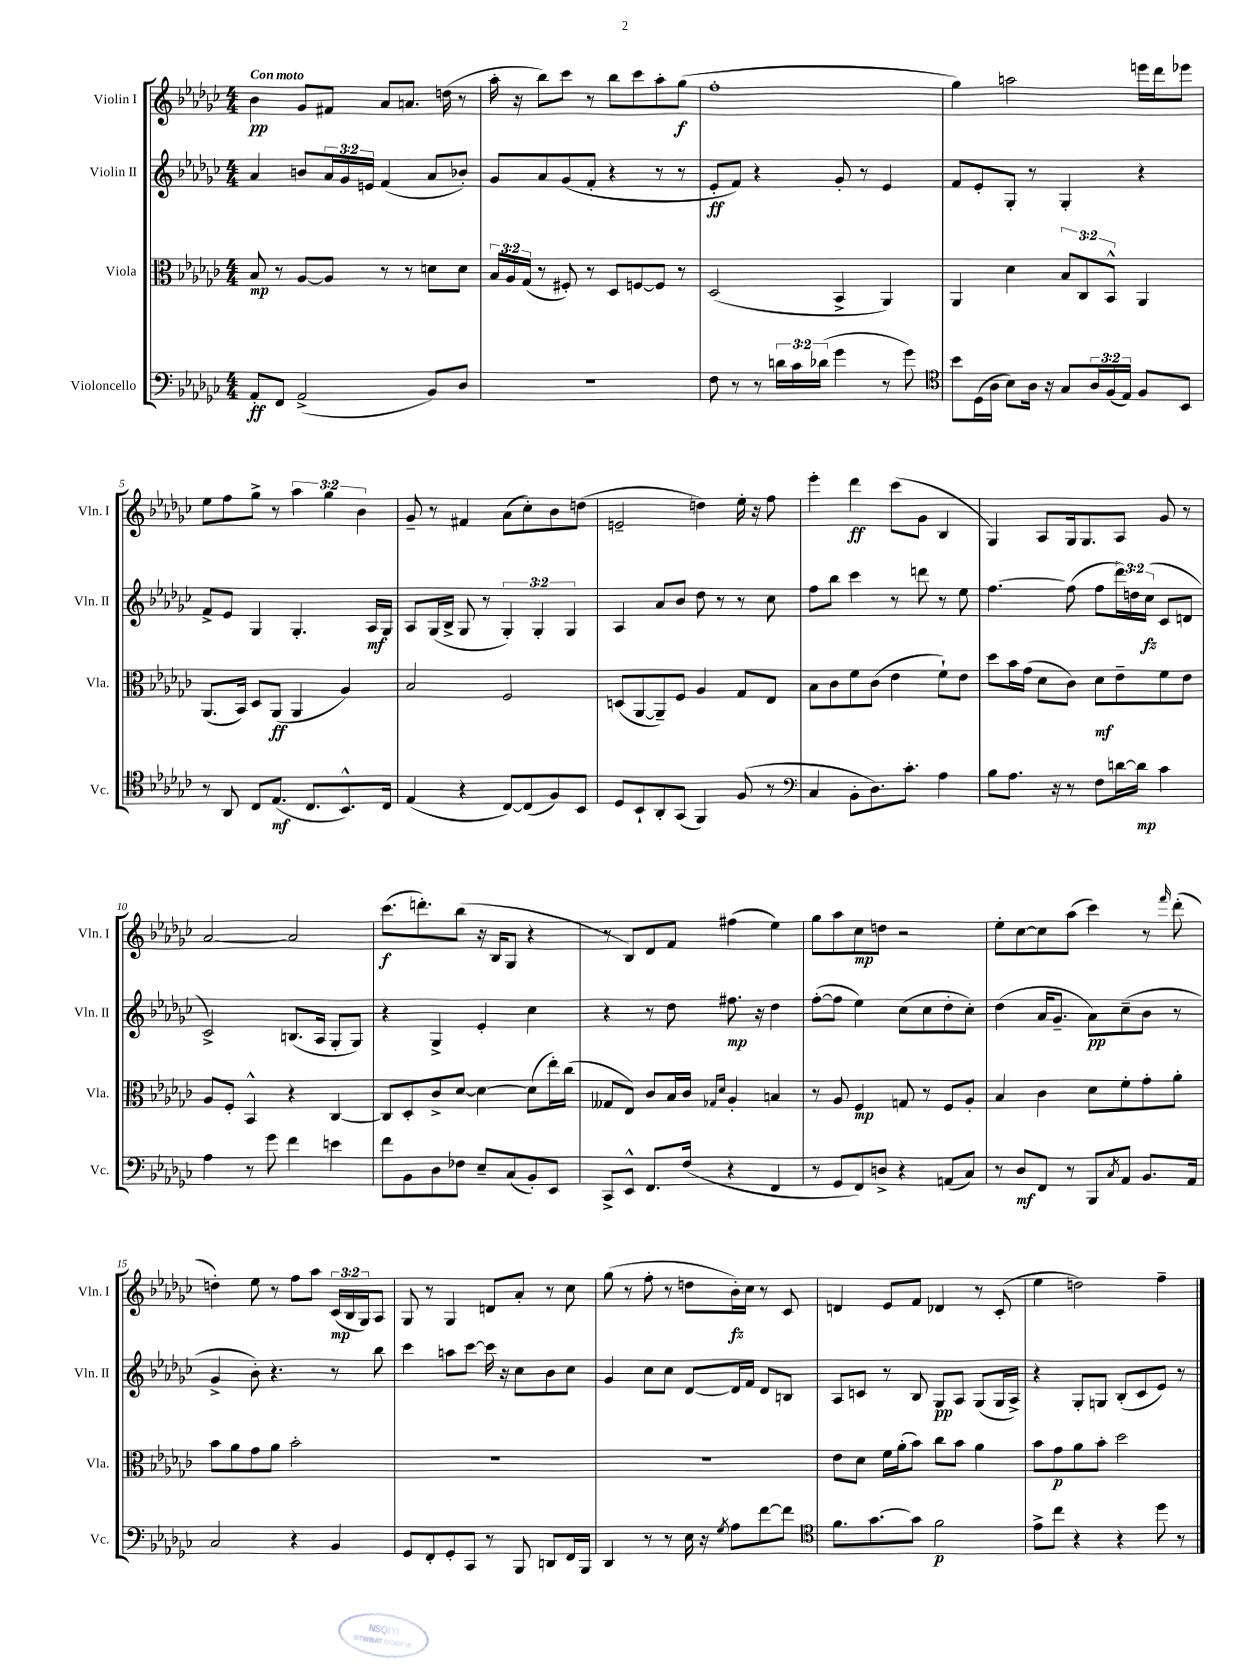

**kern	**kern	**kern	**kern
*staff4	*staff3	*staff2	*staff1
*clefF4	*clefC3	*clefG2	*clefG2
*k[b-e-a-d-g-c-]	*k[b-e-a-d-g-c-]	*k[b-e-a-d-g-c-]	*k[b-e-a-d-g-c-]
*M4/4	*M4/4	*M4/4	*M4/4
8AA-'	8B-	4a-	4b-
8FF	8r	.	.
(2AA-^	[8A-	8b	8g-
.	8A-]	24a-	8f#
.	.	24g-	.
.	.	24e	.
.	8r	(4f	8a-
.	8r	.	8.a
8BB-)	8d	8a-	.
.	.	.	(16dd
8D-	8d	8b-')	8r
=	=	=	=
1r	24B-	8g-	16aa-'
.	24A-	.	.
.	.	.	16r
.	(24G-	.	.
.	8r	8a-	8bb-)
.	8F#')	(8g-	8ccc-
.	8r	8f'	8r
.	8D-	4r	8bb-
.	[8F	.	8ccc-
.	8F]	8r	8aa-'
.	8r	8r	(8gg-
=	=	=	=
8F	(2D-	8e-'	1ff'
8r	.	8f)	.
8r	.	4r	.
24d	.	.	.
24c-	.	.	.
(24d-	.	.	.
4g-	4BB-^	8g-'	.
.	.	8r	.
8r	4AA-)	4e-	.
8g-)	.	.	.
=	=	=	=
*clefC4	*	*	*
8b-	4AA-	8f	4gg-)
(16D-	.	8e-'	.
16A-	.	.	.
8B-)	4d-	8G-'	2aa
16A-	.	8r	.
16r	.	.	.
8G-	12B-	4G-'	.
.	12C-	.	.
24A-	.	.	.
(24F	12BB-^^	.	.
24E-)	.	.	.
8F	4AA-	4r	16eee
.	.	.	16ddd-
8BB-	.	.	8eee-
=	=	=	=
8r	(8.AA-	8f^	8ee-
8AA-	.	8e-	8ff
.	16BB-)	.	.
8C-	8D-	4G-	8gg-^
(8.E-	(8AA-	.	8r
.	4AA-	4.G-'	6aa-
8.C-	.	.	.
.	.	.	6gg-
8.BB-^^)	4A-)	.	.
.	.	.	6b-
.	.	16A-	.
16C-	.	16G-	.
=	=	=	=
(4E-	2B-	8A-	8g-~
.	.	(16G-	8r
.	.	16B-^	.
4r	.	8G-	4f#
.	.	8r	.
[8C-)	2F	6G-')	(8a-
(8C-]	.	.	8cc-')
.	.	6G-'	.
8F)	.	.	8b-
.	.	6G-	.
8BB-	.	.	(8dd
=	=	=	=
8D-	(8D	4A-	2e~
8BB-`	[8AA-	.	.
8AA-'	8AA-~])	8a-	.
(8GG-	8F	8b-	.
4FF)	4A-	8dd-	4dd)
.	.	8r	.
(8F	8G-	8r	16ee-'
.	.	.	16r
8r	8E-	8cc-	8ff
=	=	=	=
*clefF4	*	*	*
4C-	8B-	8ff	4eee-'
.	8c-	8bb-	.
8BB-'	8f	4ccc-	4ddd-
8.D-)	(8c-	.	.
.	4e-	8r	(8ccc-
8.c-'	.	.	.
.	.	8ddd	8g-
4A-	8f`)	8r	4B-
.	8e-	8ee-	.
=	=	=	=
8B-	8dd-	[4.ff	4G-)
8.A-	16b-	.	.
.	(16g-	.	.
.	8d-	.	8A-
16r	.	.	.
8r	8c-)	(8ff]	16G-
.	.	.	8.G-
8F	8d-	8ff	.
[16d	8e-~	24ddd-)	8A-
.	.	24dd	.
16d]	.	.	.
.	.	(24cc-	.
4c-	8f	8c-	8g-
.	8e-	8d	8r
=	=	=	=
4A-	8A-	2c-^)	[2a-
.	8F'	.	.
8r	4BB-^^	.	.
8g-	.	.	.
4f	4r	(8.B	2a-]
.	.	16A-	.
4e	[4C-	8G-'	.
.	.	8G-)	.
=	=	=	=
8f	8C-]	4r	(8.ccc-
8BB-	8D-'	.	.
.	.	.	8.ddd')
8D-	8c-^	4G-^	.
8F-	[8d-	.	(8bb-
8E-~	4d-_	4e-'	16r
.	.	.	16B-
(8C-	.	.	8G-
8BB-')	(8d-]	4cc-	4r
8EE-	16ee-')	.	.
.	(16cc-	.	.
=	=	=	=
8CC-^	8G--	4r	8r
8EE-^^	8E-)	.	8B-)
8.FF	8c-	8r	8d-
.	16B-	8dd-	8f
(16F	16c-	.	.
.	16qqG-	.	.
.	16qqd-	.	.
4r	4A-'	8.ff#	(4ff#
.	.	16r	.
4FF	4B	4dd-	4ee-)
=	=	=	=
8r	8r	([8ff'	8gg-
8GG-	8A-	8ff]	8aa-
8FF)	4F	4ee-)	8cc-
8D^	.	.	8dd
4r	8G	(8cc-	2r
.	8r	8cc-	.
(8AA	8F	8dd-'	.
8C-)	8A-'	8cc-')	.
=	=	=	=
8r	4B-	(4dd-	8ee-'
8D-	.	.	[8cc-
8FF	4c-	16a-	8cc-]
.	.	8.g-~	.
8r	.	.	(8aa-
8BBB-	8d-	8a-)	4ccc-)
8qC-	.	.	.
8AA-	8f'	(8cc-~	.
8.BB-	8g-'	8b-	8r
.	.	.	16qqfff
.	8a-'	8r	(8ddd-'
16AA-	.	.	.
=	=	=	=
2C-	8b-	4g-^	4dd')
.	8a-	.	.
.	8g-	8b-')	8ee-
.	8a-	4.r	8r
4r	2b-'	.	8ff
.	.	.	8aa-
4BB-	.	8r	(24c-
.	.	.	24B-
.	.	.	24G-)
.	.	8bb-	8A-
=	=	=	=
8GG-	1r	4ccc-	8G-
8FF'	.	.	8r
8GG-'	.	8aa	4G-
8CC-	.	[8ccc-	.
8r	.	16ccc-]	8d
.	.	16r	.
8BBB-	.	8cc-	8a-'
8DD	.	8b-	8r
16FF	.	8cc-	8cc-
16BBB-	.	.	.
=	=	=	=
4DD-	1r	4g-	(8gg-
.	.	.	8r
8r	.	8cc-	8ff'
8r	.	8cc-	8r
16E-	.	[8d-	8dd
16r	.	.	.
8qG-	.	.	.
8A-	.	16d-]	16b-')
.	.	16f	16cc-
[8f	.	8d-	8r
8f]	.	8B	8c-
=	=	=	=
*clefC4	*	*	*
8.f	8e-	8A-	4d
.	8d-	8c	.
[8.g-	.	.	.
.	16f	8r	8e-
.	(16a-'	.	.
8g-]	8b-)	8B-	8f
2f	8cc-	8G-	4d-
.	8b-	8A-	.
.	4a-	(8G-	8r
.	.	16G-	(8c-'
.	.	16A-^)	.
=	=	=	=
8e-^	8b-	4r	4ee-
8cc-	8g-	.	.
4r	8a-	8G-'	2dd)
.	8b-'	8G	.
4r	2dd-	(8B-'	.
.	.	8c-	.
8dd-	.	8e-)	4ff~
8r	.	8r	.
==	==	==	==
*-	*-	*-	*-
